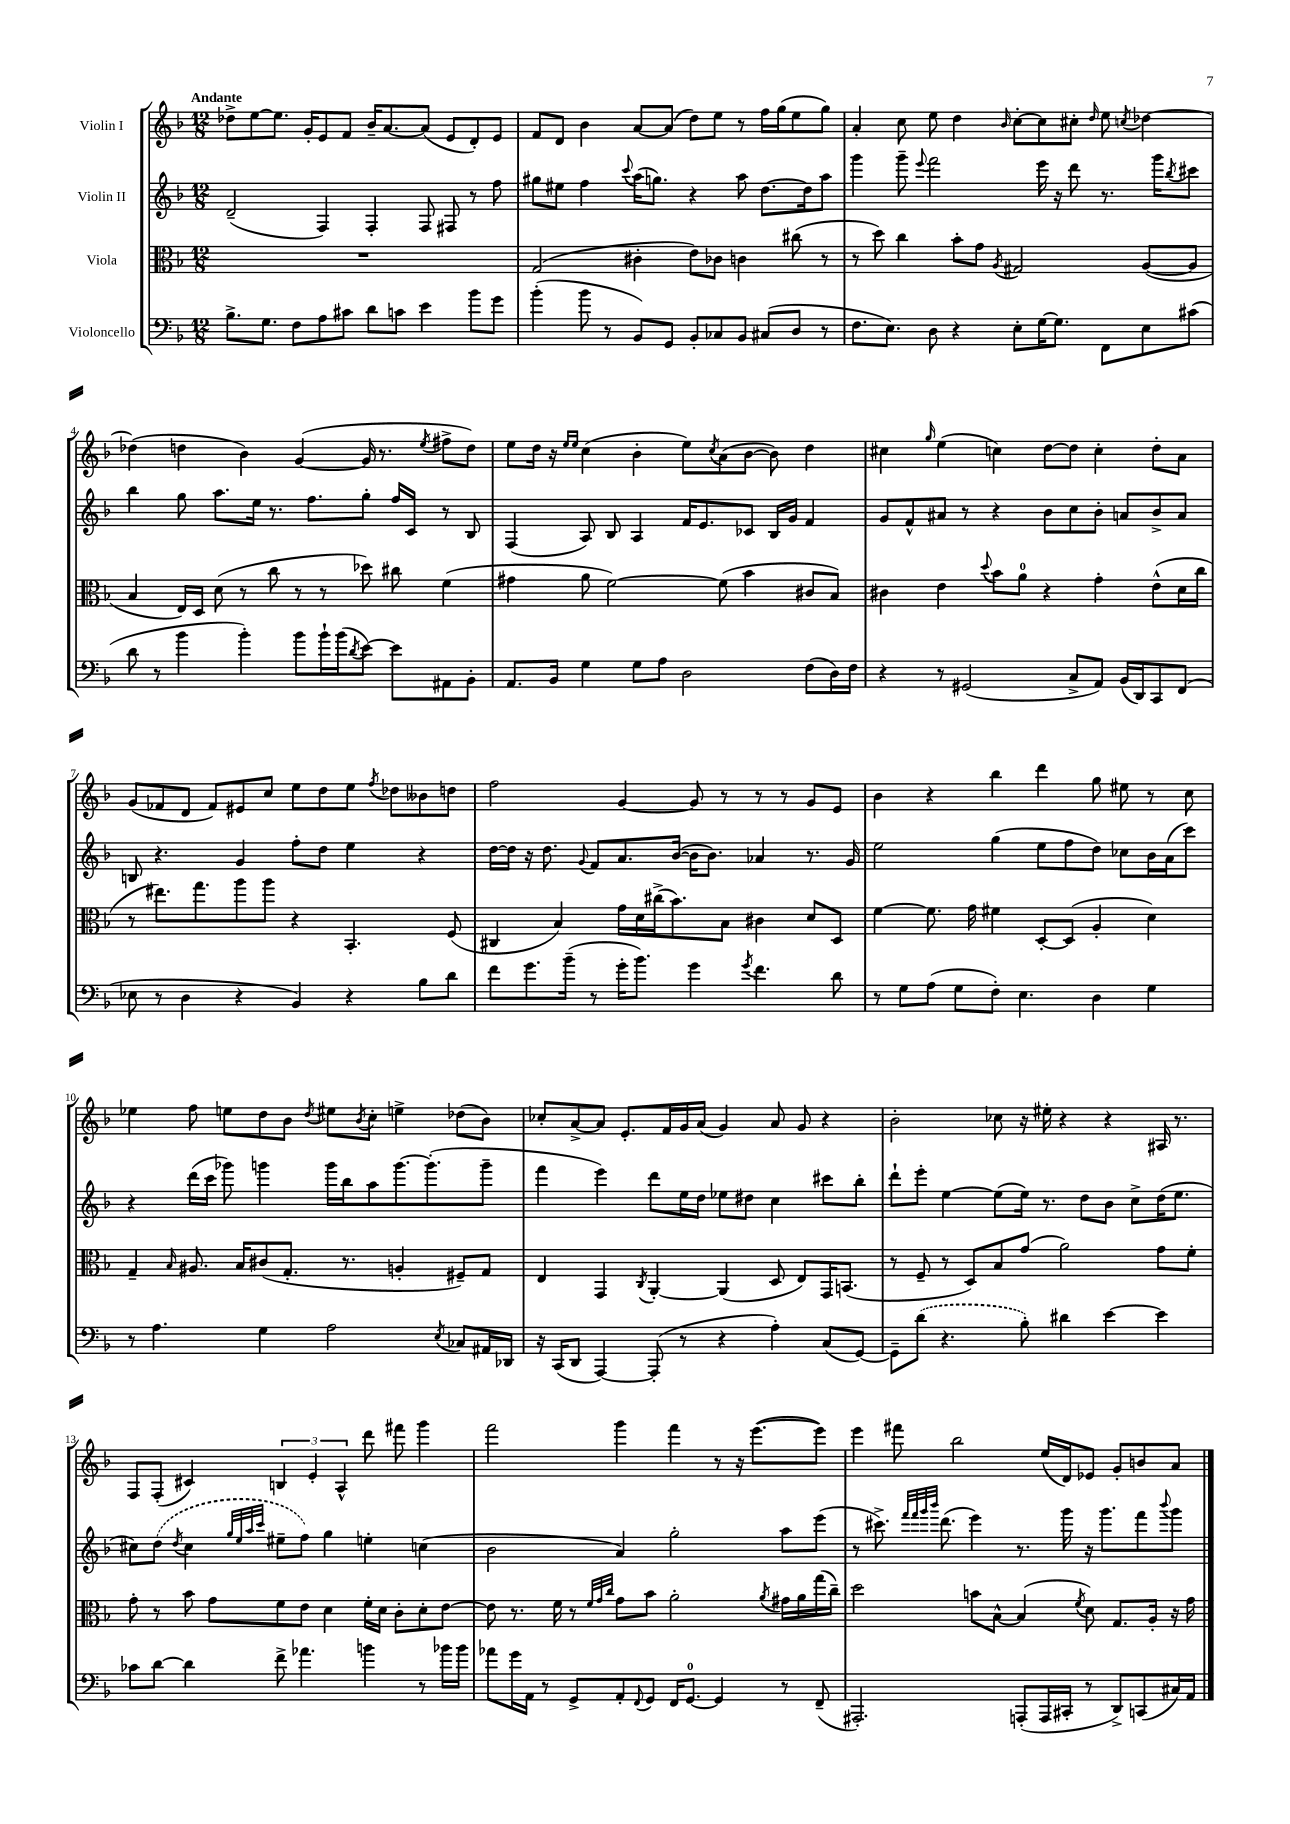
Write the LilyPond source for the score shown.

<<
\new StaffGroup <<
\new Staff = "s0" \with { instrumentName = "Violin I" } {
    \clef treble \key f \major \numericTimeSignature \time 12/8 \tempo "Andante"
    des''8-> e''8~ e''8. g'16-. e'8 f'8 bes'16-- a'8.~ a'8( e'8 d'8-.) e'8 |
    f'8 d'8 bes'4 a'8~ a'8( d''8) e''8 r8 f''16 g''16( e''8 g''8) |
    a'4-. c''8 e''8 d''4 \grace { bes'16 } c''8~-. c''8 cis''8-. \grace { d''16 } e''8 \acciaccatura { c''8 } des''4~ |
    des''4( d''4 bes'4) g'4~( g'16 r8. \acciaccatura { e''8 } fis''8-> d''8) |
    e''8 d''16 r16 \grace { e''16 e''16 } c''4( bes'4-. e''8) \acciaccatura { c''8 } a'8( bes'8~ bes'8) d''4 |
    cis''4 \grace { g''16 } e''4( c''4) d''8~ d''8 c''4-. d''8-. a'8 |
    g'8( fes'8 d'8 fes'8) eis'8 c''8 e''8 d''8 e''8 \acciaccatura { f''8 } des''8 beses'8 d''8 |
    f''2 g'4~ g'8 r8 r8 r8 g'8 e'8 |
    bes'4 r4 bes''4 d'''4 g''8 eis''8 r8 c''8 |
    ees''4 f''8 e''8 d''8 bes'8 \acciaccatura { d''8 } eis''8 \acciaccatura { bes'8 } c''8-. e''4-> des''8( bes'8) |
    ces''8-. a'8~-> a'8 e'8.-. f'16 g'16 a'16( g'4) a'8 g'8 r4 |
    bes'2-. ces''8 r16 eis''16-. r4 r4 ais16 r8. |
    f8 f8-.( cis'4) \tuplet 3/2 { b4 e'4-. a4-^ } d'''8 fis'''8 g'''4 |
    f'''2 g'''4 f'''4 r8 r16 e'''8.~( e'''8) |
    e'''4 fis'''8 bes''2 e''16( d'16) ees'8 g'8-. b'8 a'8 \bar "|." |
}
\new Staff = "s1" \with { instrumentName = "Violin II" } {
    \clef treble \key f \major \numericTimeSignature \time 12/8
    d'2--( f4) f4-. f8 fis8 r8 f''8 |
    gis''8 eis''8 f''4 \appoggiatura { c'''8 } a''16( g''8.) r4 a''8 d''8.~ d''16 a''8 |
    g'''4 g'''8-- \appoggiatura { e'''8 } f'''2 e'''16 r16 d'''8 r8. g'''16 \acciaccatura { bes''8 } cis'''8 |
    bes''4 g''8 a''8. e''16 r8. f''8. g''8-. f''16 c'16 r8 bes8 |
    f4( a8) bes8 a4 f'16 e'8. ces'8 bes16 g'16 f'4 |
    g'8 f'8-^ ais'8 r8 r4 bes'8 c''8 bes'8-. a'8 bes'8-> a'8 |
    b8 r4. g'4 f''8-. d''8 e''4 r4 |
    d''16~ d''16 r16 d''8. \appoggiatura { g'8 } f'8 a'8. bes'16~( bes'16 bes'8.) aes'4 r8. g'16 |
    e''2 g''4( e''8 f''8 d''8) ces''8 bes'16 a'16( c'''8) |
    r4 d'''16( c'''16 ges'''8) g'''4 g'''16 bes''16 a''8 g'''8.~ g'''8.-.( g'''8-- |
    f'''4 e'''4) d'''8 e''16 d''16 ees''8 dis''8 c''4 cis'''8 bes''8-. |
    d'''8-! e'''8-. e''4~ e''8( e''16) r8. d''8 bes'8 c''8-> d''16( e''8. |
    cis''8) \once \slurDashed d''8( \acciaccatura { d''8 } cis''4 \grace { g''32 e''32 a''32 c'''32 } eis''8-- f''8) g''4 e''4-. c''4( |
    bes'2 a'4) g''2-. a''8 e'''8( |
    r8 cis'''8.->) \grace { f'''32 f'''32 g'''32 bes'''32 } d'''8.( e'''4) r8. g'''16 r16 g'''8. f'''8 \appoggiatura { bes'''8 } g'''8 \bar "|." |
}
\new Staff = "s2" \with { instrumentName = "Viola" } {
    \clef alto \key f \major \numericTimeSignature \time 12/8
    R1. |
    g2( cis'4-. e'8) ces'8 c'4 cis''8( r8 |
    r8 d''8) c''4 bes'8-. g'8 \acciaccatura { a8 } gis2 a8~( a8 |
    bes4 e16) d16 d'8( r8 c''8 r8 r8 des''8) cis''8 f'4( |
    gis'4 a'8 f'2~) f'8( bes'4 cis'8 bes8) |
    cis'4 e'4 \appoggiatura { d''8 } bes'8 a'8-0 r4 g'4-. e'8-^( d'16 c''16 |
    r8 eis''8.) g''8. a''8 a''8 r4 bes,4.-. f8( |
    cis4 bes4) g'16 d'16 cis''16->( bes'8.) bes8 cis'4 d'8 d8 |
    f'4~ f'8. g'16 fis'4 d8~-. d8( a4-. d'4) |
    g4-- \grace { bes16 } ais8. bes16 cis'8( g8.-. r8. a4-. fis8--) g8 |
    e4 g,4 \acciaccatura { c8 } a,4~-. a,4( d8 e8) g,16 b,8.( |
    r8 f8-- r8 d8) bes8 g'8( a'2) g'8 f'8-. |
    g'8-. r8 bes'8 g'8 f'8 e'8 d'4 f'16-. d'16 c'8-. d'8-. e'8~ |
    e'8 r8. f'16 r8 \grace { f'32 g'32 c''32 } g'8 bes'8 a'2-. \acciaccatura { a'8 } gis'16 a'16 g''16( c''16--) |
    d''2 b'8 bes8~-^ bes4( \acciaccatura { f'8 } d'8) g8. a16-. r16 g'16 \bar "|." |
}
\new Staff = "s3" \with { instrumentName = "Violoncello" } {
    \clef bass \key f \major \numericTimeSignature \time 12/8
    bes8.-> g8. f8 a8 cis'8 d'8 c'8 e'4 bes'8 g'8 |
    bes'4-.( bes'8 r8 bes,8) g,8 bes,8-. ces8 bes,8 cis8( d8 r8 |
    f8. e8.) d8 r4 e8-. g16~ g8. f,8 e8 cis'8( |
    d'8 r8 bes'4 bes'4-.) bes'8 bes'16-! bes'16( \acciaccatura { d'8 } e'8~) e'8 ais,8 bes,8-. |
    a,8. bes,16 g4 g8 a8 d2 f8( d16) f16 |
    r4 r8 gis,2( c8-> a,8) bes,16( d,16) c,8 f,8( |
    ees8 r8 d4 r4 bes,4) r4 bes8 d'8 |
    f'8 g'8. bes'16--( r8 g'16-. bes'8.) g'4 \acciaccatura { g'8 } f'4. d'8 |
    r8 g8 a8( g8 f8-.) e4. d4 g4 |
    r8 a4. g4 a2 \acciaccatura { e8 } ces8 ais,16 des,16 |
    r16 c,16( d,8 a,,4~) a,,8-.( r8 r4 a4-.) c8( g,8~) |
    g,8-- \once \slurDashed d'8( r4. bes8-.) dis'4 e'4~ e'4 |
    ces'8 d'8~ d'4 f'8-> aes'4. b'4 r8 bes'16 bes'16 |
    aes'8 g'16 a,16 r8 g,8-> a,8-. \appoggiatura { f,8 } g,8 f,16 g,8.-0~ g,4 r8 f,8--( |
    ais,,2.-.) a,,8-.( a,,16 cis,16-. r8 d,8->) c,8( cis16) a,16 \bar "|." |
}
>>
>>
